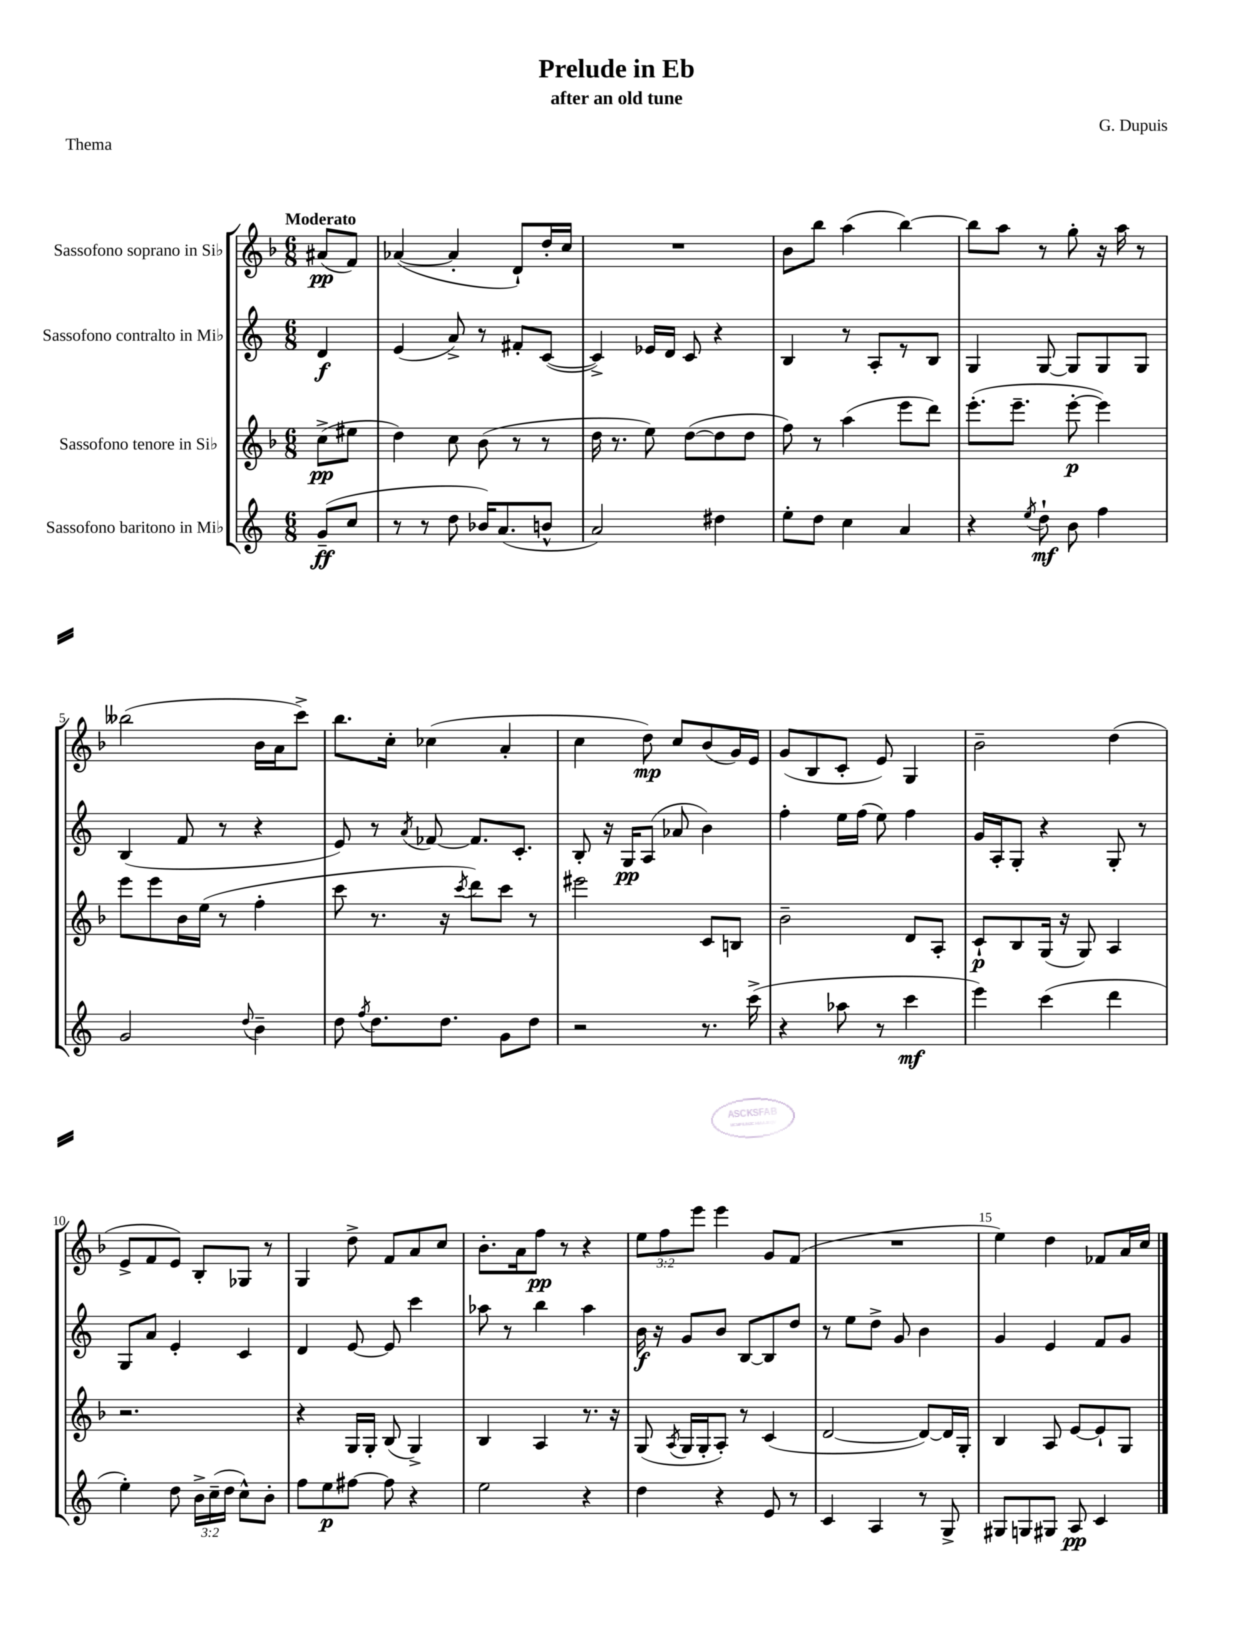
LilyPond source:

\header { title = "Prelude in Eb" composer = "G. Dupuis" subtitle = "after an old tune" piece = "Thema" }
<<
\new StaffGroup <<
\new Staff = "s0" \with { instrumentName = "Sassofono soprano in Sib" } {
    \clef treble \key f \major \numericTimeSignature \time 6/8 \override Staff.TupletNumber.text = #tuplet-number::calc-fraction-text \partial 4 \tempo "Moderato"
    \autoBeamOff ais'8[\pp( f'8]) |
    aes'4~( aes'4-. d'8[-!) d''16-. c''16] |
    R2. |
    bes'8[ bes''8] a''4( bes''4~) |
    bes''8[ a''8] r8 g''8-. r16 a''16 r8 |
    beses''2( bes'16[ a'16 c'''8]->) |
    bes''8.[ c''16]-. ces''4( a'4-. |
    c''4 d''8\mp) c''8[ bes'8( g'16) e'16] |
    g'8[( bes8 c'8]-. e'8) g4 |
    bes'2-- d''4( |
    e'8[-> f'8 e'8]) bes8[-. ges8] r8 |
    g4 d''8-> f'8[ a'8 c''8] |
    bes'8.[-. a'16 f''8]\pp r8 r4 |
    \tuplet 3/2 { e''8[ f''8 e'''8] } e'''4 g'8[ f'8]( |
    R2. |
    e''4) d''4 fes'8[ a'16 c''16] \bar "|." |
}
\new Staff = "s1" \with { instrumentName = "Sassofono contralto in Mib" } {
    \clef treble \key c \major \numericTimeSignature \time 6/8 \partial 4
    \autoBeamOff d'4\f |
    e'4( a'8->) r8 fis'8[-. c'8]~( |
    c'4->) ees'16[ d'16] c'8 r4 |
    b4 r8 a8[-. r8 b8] |
    g4 g8~ g8[ g8 g8] |
    b4( f'8 r8 r4 |
    e'8) r8 \acciaccatura { a'8 } fes'8~ fes'8.[ c'8.]-. |
    b8-. r16 g16[\pp a8]( aes'8 b'4) |
    f''4-. e''16[ f''16]( e''8) f''4 |
    g'16[ a16-. g8]-. r4 g8-. r8 |
    g8[ a'8] e'4-. c'4 |
    d'4 e'8~ e'8 c'''4 |
    aes''8 r8 b''4 aes''4 |
    b'16\f r16 g'8[ b'8] b8[~ b8 d''8] |
    r8 e''8[ d''8]-> g'8 b'4 |
    g'4 e'4 f'8[ g'8] \bar "|." |
}
\new Staff = "s2" \with { instrumentName = "Sassofono tenore in Sib" } {
    \clef treble \key f \major \numericTimeSignature \time 6/8 \partial 4
    \autoBeamOff c''8[->\pp( eis''8] |
    d''4) c''8 bes'8( r8 r8 |
    d''16 r8. e''8) d''8[~( d''8 d''8] |
    f''8) r8 a''4( e'''8[ d'''8]) |
    e'''8.[-.( e'''8.]-- e'''8~-.\p e'''4) |
    e'''8[ e'''8 bes'16 e''16]( r8 f''4-. |
    c'''8 r8. r16 \acciaccatura { c'''8 } d'''8[) c'''8] r8 |
    eis'''2 c'8[ b8] |
    bes'2-- d'8[ a8]-. |
    c'8[-!\p bes8 g16]( r16 g8) a4 |
    r2. |
    r4 g16[ g16]-. bes8( g4->) |
    bes4 a4 r8. r16 |
    g8( \acciaccatura { a8 } g16[ g16-. a8]-.) r8 c'4( |
    d'2~ d'8[~) d'16 g16]-. |
    bes4 a8 e'8[~ e'8-! g8] \bar "|." |
}
\new Staff = "s3" \with { instrumentName = "Sassofono baritono in Mib" } {
    \clef treble \key c \major \numericTimeSignature \time 6/8 \override Staff.TupletNumber.text = #tuplet-number::calc-fraction-text \partial 4
    \autoBeamOff g'8[--\ff( c''8] |
    r8 r8 d''8 bes'16[) a'8.( b'8]-^ |
    a'2) dis''4 |
    e''8[-. d''8] c''4 a'4 |
    r4 \acciaccatura { e''8 } d''8-!\mf b'8 f''4 |
    g'2 \appoggiatura { d''8 } b'4-- |
    d''8 \acciaccatura { f''8 } d''8.[ d''8.] g'8[ d''8] |
    r2 r8. c'''16->( |
    r4 aes''8 r8 c'''4\mf |
    e'''4) c'''4( d'''4 |
    e''4-.) d''8 \tuplet 3/2 { b'16[-> c''16--( d''16] } c''8[-^) b'8]-. |
    f''8[ e''8\p fis''8]~ fis''8 r4 |
    e''2 r4 |
    d''4 r4 e'8 r8 |
    c'4 a4 r8 g8-> |
    gis8[ g8 gis8] a8\pp c'4 \bar "|." |
}
>>
>>
\layout { \context { \Score \override BarNumber.break-visibility = ##(#f #t #t) barNumberVisibility = #(every-nth-bar-number-visible 5) } }
